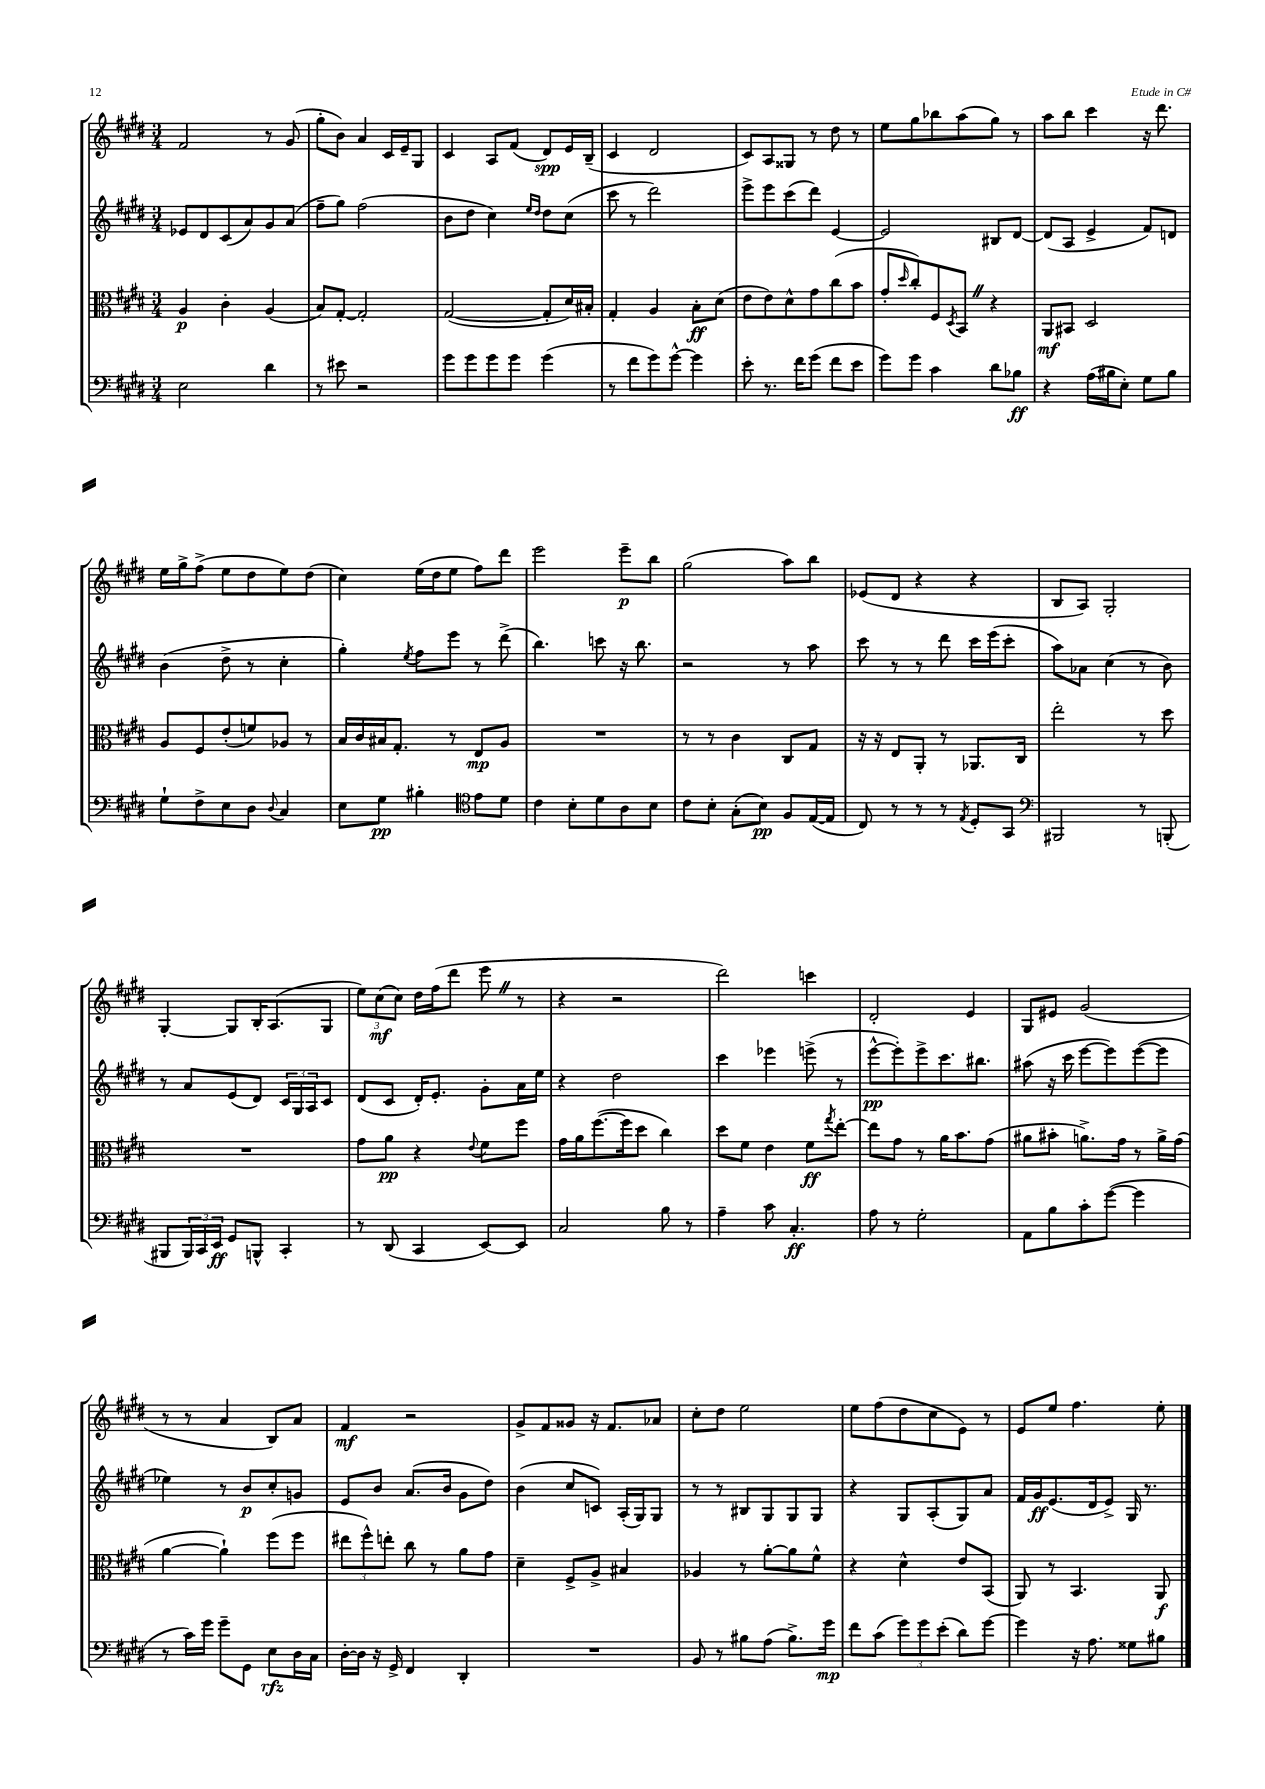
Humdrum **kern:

**kern	**dynam	**kern	**dynam	**kern	**dynam	**kern	**dynam
*part4	*part4	*part3	*part3	*part2	*part2	*part1	*part1
*staff4	*staff4	*staff3	*staff3	*staff2	*staff2	*staff1	*staff1
*clefF4	*	*clefC3	*	*clefG2	*	*clefG2	*
*k[f#c#g#d#]	*	*k[f#c#g#d#]	*	*k[f#c#g#d#]	*	*k[f#c#g#d#]	*
*M3/4	*	*M3/4	*	*M3/4	*	*M3/4	*
=14	=14	=14	=14	=14	=14	=14	=14
2E\	.	4A/	p	8e-X/L	.	2f#/	.
.	.	.	.	8d#/	.	.	.
.	.	4c#'\	.	(8c#/	.	.	.
.	.	.	.	8a/)	.	.	.
4d#\	.	(4A/	.	8g#/	.	8r	.
.	.	.	.	(8a/J	.	(8g#/	.
=15	=15	=15	=15	=15	=15	=15	=15
8r	.	8B/L)	.	8ff#~\L	.	8gg#'\L	.
8e#X\	.	[8G#'/J	.	8gg#\J)	.	8b\J)	.
2r	.	2G#'/]	.	(2ff#\	.	4a/	.
.	.	.	.	.	.	16c#/LL	.
.	.	.	.	.	.	16e~/J	.
.	.	.	.	.	.	8G#/J	.
=16	=16	=16	=16	=16	=16	=16	=16
8g#\L	.	([2G#/	.	8b\L	.	4c#/	.
8g#\	.	.	.	8dd#\J	.	.	.
8g#\	.	.	.	4cc#\)	.	8A/L	.
8g#\J	.	.	.	.	.	(8f#/J	.
.	.	.	.	16qqee/LL	.	.	.
.	.	.	.	16qqdd#/JJ	.	.	.
(4g#\	.	8G#'/L]	.	8dd#\L	.	8d#/L)	spp
.	.	16d#/L)	.	(8cc#\J	.	16e/L	.
.	.	16B#X'/JJ	.	.	.	(16B~/JJ	.
=17	=17	=17	=17	=17	=17	=17	=17
8r	.	4G#'/	.	8ccc#\	.	4c#/	.
8f#\L	.	.	.	8r	.	.	.
8g#\)	.	4A/	.	2ddd#\)	.	2d#/	.
[8g#^^\J	.	.	.	.	.	.	.
4g#\]	.	8B'\L	ff	.	.	.	.
.	.	(8d#\J	.	.	.	.	.
=18	=18	=18	=18	=18	=18	=18	=18
8e'\	.	8e\L	.	8eee^\L	.	8c#/L)	.
8.r	.	8e\)	.	8eee\	.	8A/	.
.	.	8d#^^\	.	(8ccc#\	.	8G##X/J	.
16f#\KL	.	.	.	.	.	.	.
(8g#\J	.	8g#\	.	8ddd#\J)	.	8r	.
8f#\L	.	(8cc#\	.	[4e/	.	8dd#\	.
8e\J	.	8b\J	.	.	.	8r	.
=19	=19	=19	=19	=19	=19	=19	=19
8g#\L)	.	8g#'/L	.	2e/]	.	8ee\L	.
.	.	16qqdd#/	.	.	.	.	.
8g#\J	.	8cc#'/)	.	.	.	8gg#\	.
4c#\	.	8F#/	.	.	.	8bb-X\	.
.	.	8qD#/	.	.	.	.	.
.	.	8BBZ/J	.	.	.	(8aa\	.
8d#\L	.	4r	.	8B#X/L	.	8gg#\J)	.
8B-X\J	ff	.	.	[8d#/J	.	8r	.
=20	=20	=20	=20	=20	=20	=20	=20
4r	.	8AA/L	mf	(8d#/L]	.	8aa\L	.
.	.	8BB#X/J	.	8A/J	.	8bb\J	.
(16A\LL	.	2D#/	.	4e^/	.	4ccc#\	.
16B#X\J	.	.	.	.	.	.	.
8E'\J)	.	.	.	.	.	.	.
8G#\L	.	.	.	8f#/L)	.	16r	.
.	.	.	.	.	.	8.ddd#\	.
8B#\J	.	.	.	8dn/J	.	.	.
!!LO:LB:g=z
=21	=21	=21	=21	=21	=21	=21	=21
8G#`\L	.	8A/L	.	(4b\	.	16ee\LL	.
.	.	.	.	.	.	16gg#^\J	.
8F#^\	.	8F#/	.	.	.	(8ff#^\J	.
8E\	.	(8e'/	.	8dd#^\	.	8ee\L	.
8D#\J	.	8fn/)	.	8r	.	8dd#\	.
8qqD#/	.	.	.	.	.	.	.
4C#/	.	8A-X/J	.	4cc#'\	.	8ee\)	.
.	.	8r	.	.	.	(8dd#\J	.
=22	=22	=22	=22	=22	=22	=22	=22
8E\L	.	16B/LL	.	4gg#'\)	.	4cc#\)	.
.	.	16c#/	.	.	.	.	.
8G#\J	pp	16B#X/J	.	.	.	.	.
.	.	8.G#'/J	.	.	.	.	.
.	.	.	.	8qee/	.	.	.
4B#X'\	.	.	.	8ff#\L	.	(16ee\LL	.
.	.	.	.	.	.	16dd#\J	.
.	.	8r	.	8eee\J	.	8ee\J	.
*clefC4	*	*	*	*	*	*	*
8e\L	.	8E/L	mp	8r	.	8ff#\L)	.
8d#\J	.	8A/J	.	(8ddd#^\	.	8ddd#\J	.
=23	=23	=23	=23	=23	=23	=23	=23
4c#\	.	2.r	.	4.bb\)	.	2eee\	.
8B'\L	.	.	.	.	.	.	.
8d#\	.	.	.	8cccn\	.	.	.
8A\	.	.	.	16r	.	8eee~\L	p
.	.	.	.	8.bb\	.	.	.
8B\J	.	.	.	.	.	8bb\J	.
=24	=24	=24	=24	=24	=24	=24	=24
8c#\L	.	8r	.	2r	.	(2gg#\	.
8B'\J	.	8r	.	.	.	.	.
(8G#'\L	.	4c#\	.	.	.	.	.
8B\J)	pp	.	.	.	.	.	.
8F#/L	.	8C#/L	.	8r	.	8aa\L)	.
([16E/L	.	8G#/J	.	8aa\	.	8bb\J	.
16E/JJ]	.	.	.	.	.	.	.
=25	=25	=25	=25	=25	=25	=25	=25
8C#/)	.	16r	.	8ccc#\	.	(8e-X/L	.
.	.	16r	.	.	.	.	.
8r	.	8E/L	.	8r	.	8d#/J	.
8r	.	8AA'/J	.	8r	.	4r	.
8r	.	8r	.	8ddd#\	.	.	.
8qE/	.	.	.	.	.	.	.
8D#'/L	.	8.AA-X/L	.	16ccc#\LL	.	4r	.
.	.	.	.	(16eee\J	.	.	.
8GG#/J	.	.	.	8ccc#'\J	.	.	.
.	.	16C#/Jk	.	.	.	.	.
=26	=26	=26	=26	=26	=26	=26	=26
*clefF4	*	*	*	*	*	*	*
2BBB#X/	.	2ee'\	.	8aa\L)	.	8B/L	.
.	.	.	.	8a-X\J	.	8A/J)	.
.	.	.	.	(4cc#\	.	2G#'/	.
8r	.	8r	.	8r	.	.	.
(8BBBn'/	.	8dd#\	.	8b\)	.	.	.
!!LO:LB:g=z
=27	=27	=27	=27	=27	=27	=27	=27
8BBB#X/L	.	2.r	.	8r	.	[4G#'/	.
24BBB#/L)	.	.	.	8a/L	.	.	.
24CC#/	.	.	.	.	.	.	.
24EE/JJ	ff	.	.	.	.	.	.
8GG#/L	.	.	.	(8e/	.	8G#/L]	.
8BBBn^^/J	.	.	.	8d#/J)	.	16B'/K	.
.	.	.	.	.	.	(8.A/	.
4CC#'/	.	.	.	24c#/LL	.	.	.
.	.	.	.	24G#/	.	.	.
.	.	.	.	24A/J	.	.	.
.	.	.	.	8c#/J	.	8G#/J	.
=28	=28	=28	=28	=28	=28	=28	=28
8r	.	8g#\L	.	(8d#/L	.	12ee\L)	.
.	.	.	.	.	.	(12cc#\	mf
(8DD#/	.	8a\J	pp	8c#/J	.	.	.
.	.	.	.	.	.	12cc#\J)	.
4CC#/	.	4r	.	16d#'/KL)	.	16dd#\LL	.
.	.	.	.	8.e'/J	.	(16ff#\J	.
.	.	.	.	.	.	8ddd#\J	.
.	.	8qqe/	.	.	.	.	.
[8EE/L)	.	8f#\L	.	8g#'\L	.	8eeeZ\	.
8EE/J]	.	8ff#\J	.	16a\L	.	8r	.
.	.	.	.	16ee\JJ	.	.	.
=29	=29	=29	=29	=29	=29	=29	=29
2C#/	.	16g#\LL	.	4r	.	4r	.
.	.	16a\J	.	.	.	.	.
.	.	([8.ff#\	.	.	.	.	.
.	.	.	.	2dd#\	.	2r	.
.	.	16ff#\k]	.	.	.	.	.
.	.	8dd#\J	.	.	.	.	.
8B\	.	4cc#\)	.	.	.	.	.
8r	.	.	.	.	.	.	.
=30	=30	=30	=30	=30	=30	=30	=30
4A~\	.	8dd#\L	.	4ccc#\	.	2ddd#\)	.
.	.	8f#\J	.	.	.	.	.
8c#\	.	4e\	.	4eee-X\	.	.	.
4.C#'/	ff	.	.	.	.	.	.
.	.	8f#\L	ff	(8eeen^\	.	4cccn\	.
.	.	8qgg#/	.	.	.	.	.
.	.	[8ee'\J	.	8r	.	.	.
=31	=31	=31	=31	=31	=31	=31	=31
8A\	.	8ee\L]	.	[8eee^^\L	pp	2d#'/	.
8r	.	8g#\J	.	8eee'\])	.	.	.
2G#'\	.	8r	.	8eee^\	.	.	.
.	.	16a\KL	.	8.ccc#\	.	.	.
.	.	8.b\	.	.	.	.	.
.	.	.	.	.	.	4e/	.
.	.	.	.	8.bb#X\J	.	.	.
.	.	(8g#\J	.	.	.	.	.
=32	=32	=32	=32	=32	=32	=32	=32
8AA\L	.	8a#X\L	.	(8aa#X\	.	8G#/L	.
8B\	.	8b#X'\J	.	16r	.	8e#X/J	.
.	.	.	.	16ccc#\	.	.	.
8c#'\	.	8.an^\L)	.	[8eee\L	.	(2g#/	.
([8g#\J	.	.	.	8eee\])	.	.	.
.	.	16g#\Jk	.	.	.	.	.
4g#\]	.	8r	.	([8eee\	.	.	.
.	.	16a^\LL	.	8eee\J]	.	.	.
.	.	(16g#\JJ	.	.	.	.	.
!!LO:LB:g=z
=33	=33	=33	=33	=33	=33	=33	=33
8r	.	[4a\	.	4ee-X\)	.	8r	.
16c#\LL)	.	.	.	.	.	8r	.
16g#\JJ	.	.	.	.	.	.	.
8g#~\L	.	4a`\])	.	8r	.	4a/	.
8GG#\J	.	.	.	8b/L	p	.	.
8E\L	rfz	(8ff#\L	.	8cc#'/	.	8B/L)	.
16D#\L	.	8ff#\J	.	8gn/J	.	8a/J	.
16C#\JJ	.	.	.	.	.	.	.
=34	=34	=34	=34	=34	=34	=34	=34
[16D#'\LL	.	12ee#X\L	.	8e/L	.	4f#/	mf
16D#\JJ]	.	.	.	.	.	.	.
.	.	12ff#^^\)	.	.	.	.	.
16r	.	.	.	8b/J	.	.	.
.	.	12een'\J	.	.	.	.	.
16GG#^/	.	.	.	.	.	.	.
4FF#/	.	8cc#\	.	(8.a/L	.	2r	.
.	.	8r	.	.	.	.	.
.	.	.	.	16b/Jk	.	.	.
4DD#'/	.	8a\L	.	8g#\L	.	.	.
.	.	8g#\J	.	8dd#\J)	.	.	.
=35	=35	=35	=35	=35	=35	=35	=35
2.r	.	4d#~\	.	(4b\	.	8g#^/L	.
.	.	.	.	.	.	8f#/	.
.	.	8F#^/L	.	8cc#/L	.	8g##X/J	.
.	.	8A^/J	.	8cn/J)	.	16r	.
.	.	.	.	.	.	8.f#/L	.
.	.	4B#X/	.	(16A'/LL	.	.	.
.	.	.	.	16G#/J)	.	.	.
.	.	.	.	8G#/J	.	8a-X/J	.
=36	=36	=36	=36	=36	=36	=36	=36
8BB/	.	4A-X/	.	8r	.	8cc#'\L	.
8r	.	.	.	8r	.	8dd#\J	.
8B#X\L	.	8r	.	8B#X/L	.	2ee\	.
(8A\J	.	[8a'\L	.	8G#/	.	.	.
8.B#^\L)	.	8a\]	.	8G#/	.	.	.
.	.	8f#^^\J	.	8G#/J	.	.	.
16g#\Jk	mp	.	.	.	.	.	.
=37	=37	=37	=37	=37	=37	=37	=37
8f#\L	.	4r	.	4r	.	8ee\L	.
(8c#\J	.	.	.	.	.	(8ff#\	.
12g#\L)	.	4d#^^\	.	8G#/L	.	8dd#\	.
12g#\	.	.	.	.	.	.	.
.	.	.	.	(8A'/	.	8cc#\	.
(12e'\J	.	.	.	.	.	.	.
8d#\L)	.	8e/L	.	8G#/)	.	8e\J)	.
[8g#\J	.	(8BB/J	.	8a/J	.	8r	.
=38	=38	=38	=38	=38	=38	=38	=38
4g#\]	.	8AA/)	.	16f#/LL	.	8e/L	.
.	.	.	.	16g#/J	ff	.	.
.	.	8r	.	(8.e/	.	8ee/J	.
16r	.	4.BB/	.	.	.	4.ff#\	.
8.A\	.	.	.	16d#/k	.	.	.
.	.	.	.	8e^/J)	.	.	.
8G##X\L	.	.	.	16G#/	.	.	.
.	.	.	.	8.r	.	.	.
8B#X\J	.	8AA/	f	.	.	8ee'\	.
==	==	==	==	==	==	==	==
*-	*-	*-	*-	*-	*-	*-	*-
